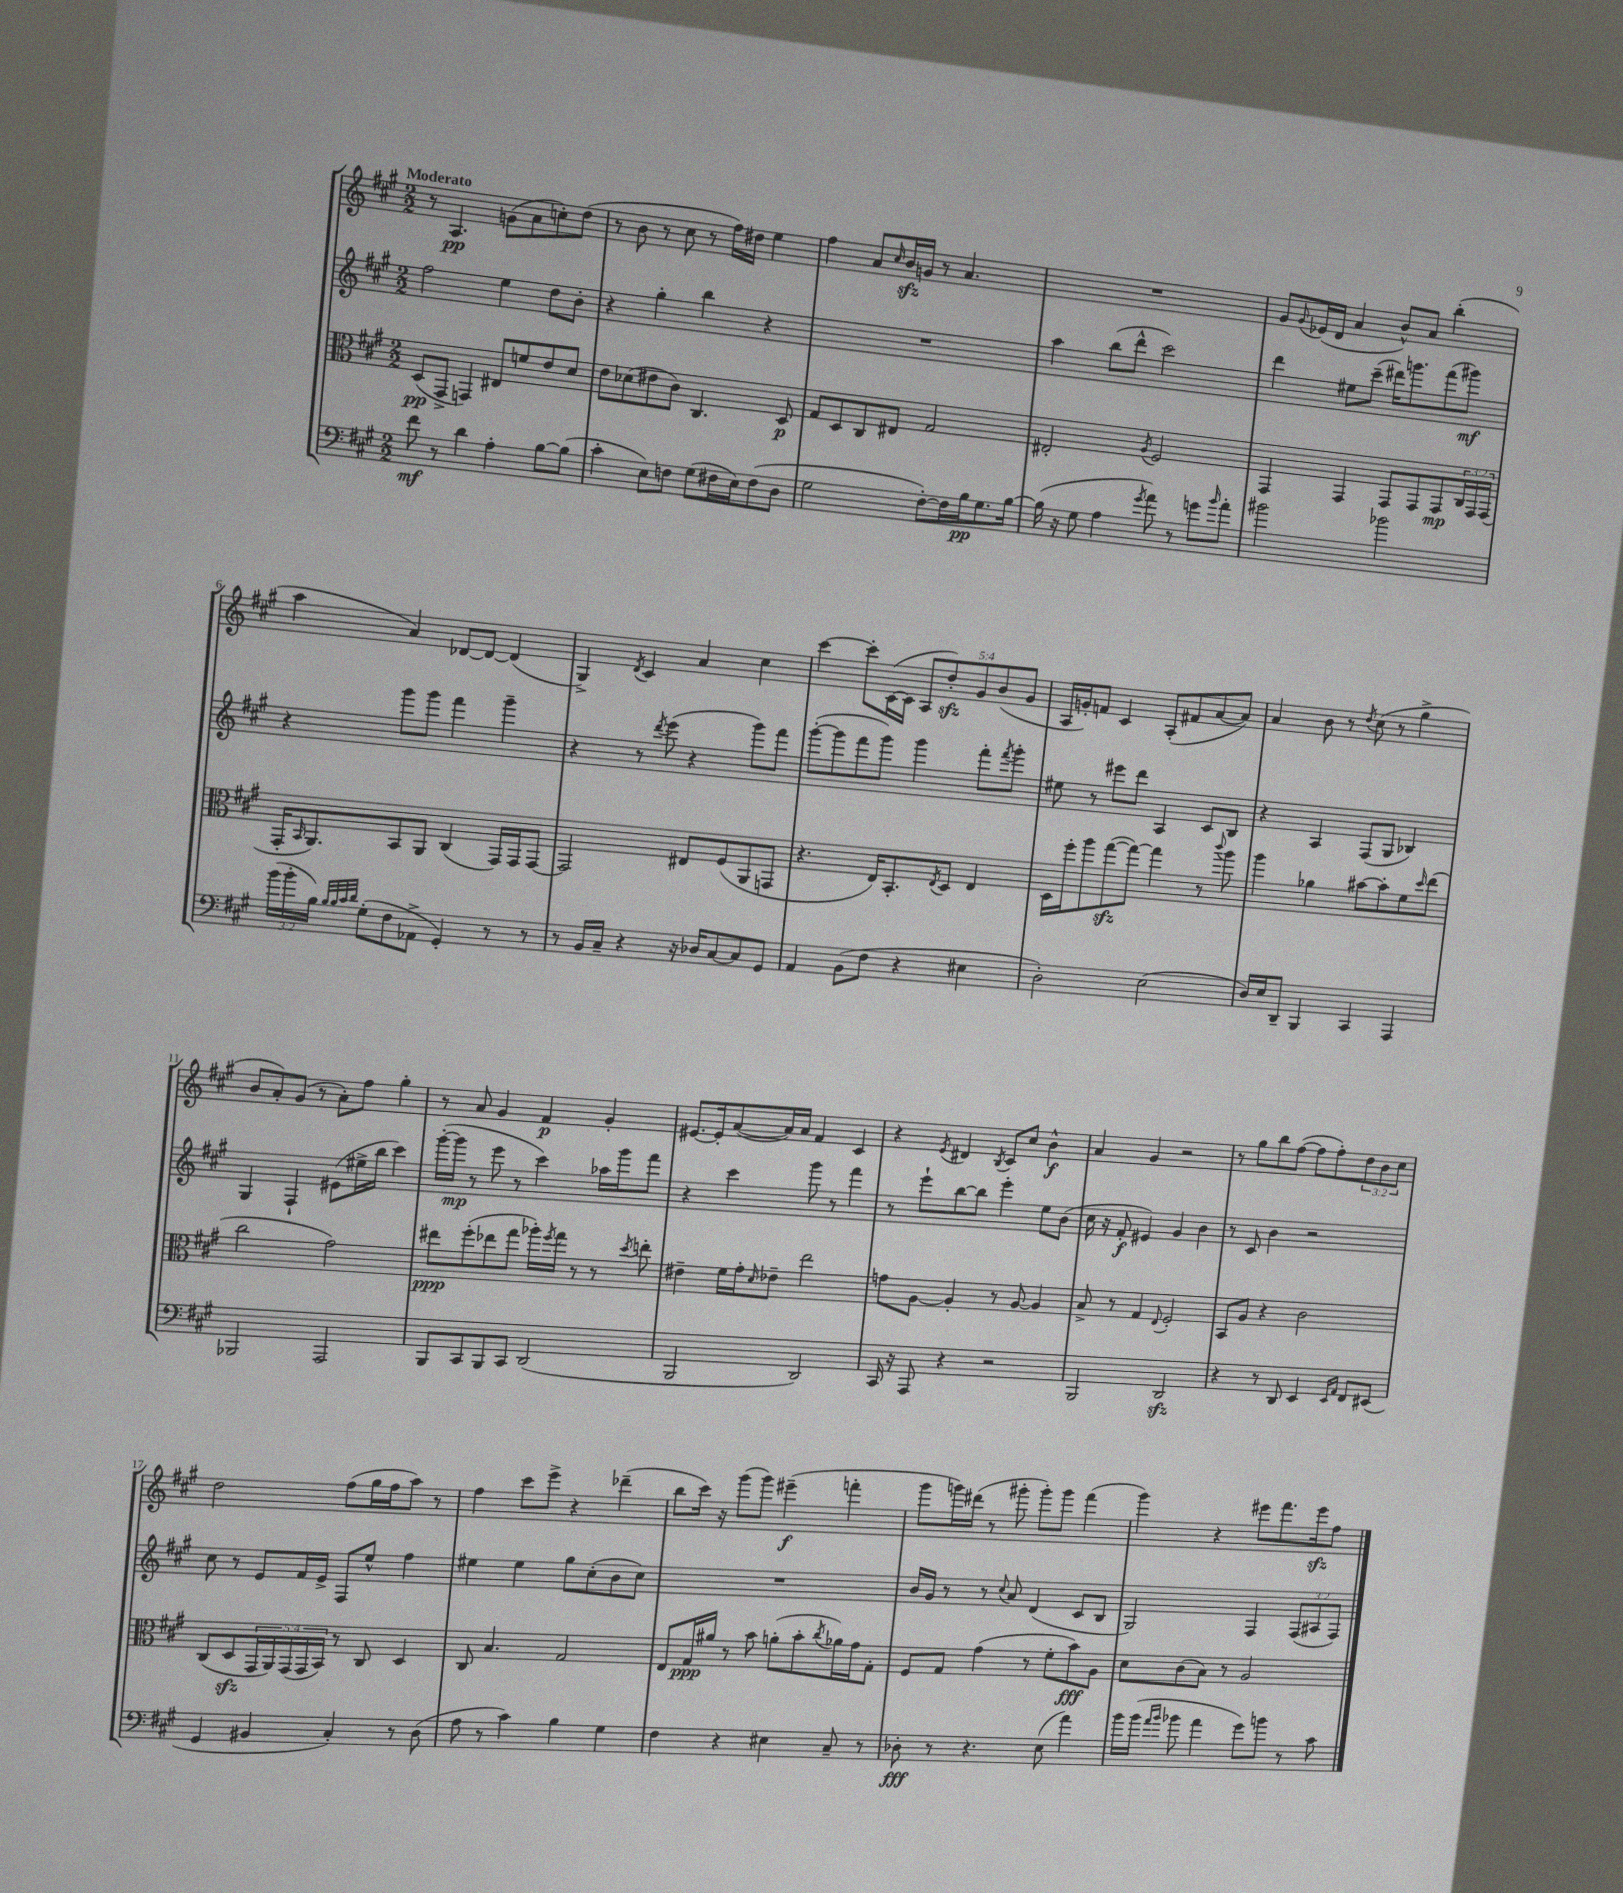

**kern	**dynam	**kern	**dynam	**kern	**dynam	**kern	**dynam
*part4	*part4	*part3	*part3	*part2	*part2	*part1	*part1
*staff4	*staff4	*staff3	*staff3	*staff2	*staff2	*staff1	*staff1
*clefF4	*	*clefC3	*	*clefG2	*	*clefG2	*
*k[f#c#g#]	*	*k[f#c#g#]	*	*k[f#c#g#]	*	*k[f#c#g#]	*
*M2/2	*	*M2/2	*	*M2/2	*	*M2/2	*
=1	=1	=1	=1	=1	=1	=1	=1
!	!	!	!	!	!	!LO:TX:a:B:t=Moderato	!
8f#\	mf	(8D/L	pp	2ff#\	.	8r	.
8r	.	8GG#^/J	.	.	.	4.A/	pp
4d\	.	4GGn/)	.	.	.	.	.
4A'\	.	8E#X/L	.	4ee\	.	(8gn\L	.
.	.	8fn/	.	.	.	8a\	.
[8B\L	.	8e/	.	8dd\L	.	8ccn'\)	.
(8B\J]	.	8d/J	.	8b'\J	.	(8dd\J	.
=2	=2	=2	=2	=2	=2	=2	=2
4c#'\	.	8e\L	.	4r	.	8r	.
.	.	(8d-X\	.	.	.	8b\	.
8E\L)	.	8e#X\	.	4gg#'\	.	8r	.
8Fn\J	.	8c#\J)	.	.	.	8cc#\	.
(8G#\L	.	4.C#/	.	4bb\	.	8r	.
16F#X\L	.	.	.	.	.	16ff#\LL)	.
16E\J)	.	.	.	.	.	16dd#X\JJ	.
(8F#\	.	.	.	4r	.	4ee\	.
8D\J	.	8D/	p	.	.	.	.
=3	=3	=3	=3	=3	=3	=3	=3
2G#\	.	8G#/L	.	1r	.	4ff#\	.
.	.	8D/	.	.	.	.	.
.	.	8C#/	.	.	.	8a/L	.
.	.	.	.	.	.	16qqcc#/	.
.	.	8E#X/J	.	.	.	16bzz/L	.
.	.	.	.	.	.	16gn/JJ	.
[8F#'\L)	.	2G#/	.	.	.	8r	.
16F#\L]	.	.	.	.	.	4.a/	.
16B\J	pp	.	.	.	.	.	.
8.G#\	.	.	.	.	.	.	.
[16B\Jk	.	.	.	.	.	.	.
=4	=4	=4	=4	=4	=4	=4	=4
(16B\]	.	2E#X'/	.	4aa\	.	1r	.
16r	.	.	.	.	.	.	.
8G#\	.	.	.	.	.	.	.
4A\	.	.	.	(8bb\L	.	.	.
.	.	.	.	8ddd^^\J	.	.	.
8qg#/	.	8qA/	.	.	.	.	.
8a\)	.	2F#/	.	2ccc#\)	.	.	.
8r	.	.	.	.	.	.	.
8gn\L	.	.	.	.	.	.	.
16qqb/	.	.	.	.	.	.	.
8a'\J	.	.	.	.	.	.	.
=5	=5	=5	=5	=5	=5	=5	=5
2b#X\	.	4GG#/	.	4ddd\	.	8g#/L	.
.	.	.	.	.	.	8qqg#/	.
.	.	.	.	.	.	(16e-X/L	.
.	.	.	.	.	.	16d/JJ	.
.	.	4GG#/	.	8ee#X\L	.	4a/	.
.	.	.	.	(8ccc#~\J	.	.	.
2b-X\	.	8GG#/L	.	16ddd#X\KL)	.	8b^^/L)	.
.	.	.	.	8.gggn\	.	.	.
.	.	8GG#/	.	.	.	8a/J	.
.	.	8GG#/	mp	(8fff#\	.	(4bb'\	.
.	.	24C#/L	.	8ggg#X\J)	mf	.	.
.	.	24GG#/	.	.	.	.	.
.	.	(24GG#/JJ	.	.	.	.	.
!!LO:LB:g=z
=6	=6	=6	=6	=6	=6	=6	=6
(24b\LL	.	16GG#'/KL	.	4r	.	4aa\	.
24b'\	.	.	.	.	.	.	.
.	.	16qqBB/	.	.	.	.	.
.	.	8.AA/)	.	.	.	.	.
24B\JJ)	.	.	.	.	.	.	.
32qqB/LLL	.	.	.	.	.	.	.
32qqB/	.	.	.	.	.	.	.
32qqc#/	.	.	.	.	.	.	.
32qqd/JJJ	.	.	.	.	.	.	.
(8G#'\L	.	.	.	.	.	.	.
8F#\	.	8BB/	.	8ggg#\L	.	4a/)	.
8AA-X^\J	.	8AA/J	.	8ggg#\J	.	.	.
4GG#'/)	.	(4C#/	.	4fff#\	.	[8d-X/L	.
.	.	.	.	.	.	8d-/J_	.
8r	.	16GG#/LL)	.	4ggg#~\	.	(4d-/]	.
.	.	16GG#/J	.	.	.	.	.
8r	.	[8GG#/J	.	.	.	.	.
=7	=7	=7	=7	=7	=7	=7	=7
8r	.	2GG#/]	.	4r	.	4G#^/)	.
16BB/LL	.	.	.	.	.	.	.
16C#~/JJ	.	.	.	.	.	.	.
.	.	.	.	.	.	8qd/	.
4r	.	.	.	8r	.	4c#/	.
.	.	.	.	8qddd/	.	.	.
.	.	.	.	(8eee\	.	.	.
16r	.	8E#X/L	.	4r	.	4a/	.
16D-X/KL	.	.	.	.	.	.	.
[8C#/	.	(8F#/	.	.	.	.	.
8C#/]	.	8AA/	.	8ggg#\L)	.	4cc#\	.
8GG#/J	.	8GGn/J	.	8fff#\J	.	.	.
=8	=8	=8	=8	=8	=8	=8	=8
4AA/	.	4.r	.	([8ggg#'\L	.	[4ccc#\	.
.	.	.	.	8ggg#\]	.	.	.
(8BB\L	.	.	.	8fff#\	.	8ccc#'\L]	.
8F#\J	.	16E/KL)	.	8ggg#\J)	.	([16c#\L	.
.	.	8.BB'/	.	.	.	16c#\JJ]	.
4r	.	.	.	4ggg#\	.	10A/L	.
.	.	.	.	.	.	10ddzz'/)	.
.	.	8qE/	.	.	.	.	.
.	.	8D/J	.	.	.	.	.
.	.	.	.	.	.	10g#/	.
4E#X\	.	4E/	.	8fff#'\L	.	.	.
.	.	.	.	.	.	(10b/	.
.	.	.	.	8qfff#/	.	.	.
.	.	.	.	8ggg#'\J	.	.	.
.	.	.	.	.	.	10g#/J	.
=9	=9	=9	=9	=9	=9	=9	=9
2D'\)	.	16D\LL	.	8ee#X\	.	16A/LL	.
.	.	16ff#'\J	.	.	.	16gn'/J)	.
.	.	8aa\	.	8r	.	8fn/J	.
.	.	([8gg#zz\	.	8eee#X\L	.	4c#/	.
.	.	8gg#\J_)	.	8ddd\J	.	.	.
(2E\	.	4gg#\]	.	4A/	.	(8A'/L	.
.	.	.	.	.	.	8f#X/	.
.	.	8r	.	8c#/L	.	[8a/	.
.	.	8qqccc#/	.	.	.	.	.
.	.	8aa\	.	8B/J	.	8a/J])	.
=10	=10	=10	=10	=10	=10	=10	=10
16D/LL)	.	4aa\	.	4r	.	4a/	.
16E/J	.	.	.	.	.	.	.
8DD~/J	.	.	.	.	.	.	.
4BBB/	.	4a-X\	.	4A/	.	8b\	.
.	.	.	.	.	.	8r	.
.	.	.	.	.	.	8qdd/	.
4CC#/	.	[8b#X\L	.	(8F#/L	.	(8cc#\	.
.	.	8b#'\]	.	8G#/J	.	8r	.
4AAA/	.	8f#\	.	4B-X/)	.	4gg#^\	.
.	.	16qqdd/	.	.	.	.	.
.	.	(8ee\J	.	.	.	.	.
!!LO:LB:g=z
=11	=11	=11	=11	=11	=11	=11	=11
2BBB-X/	.	2cc#\	.	4G#/	.	8b/L	.
.	.	.	.	.	.	8a'/)	.
.	.	.	.	4F#`/	.	(8g#/J	.
.	.	.	.	.	.	8r	.
2AAA/	.	2g#\)	.	(8e#X\L	.	8a'\L)	.
.	.	.	.	16ee#X^\L	.	8ff#\J	.
.	.	.	.	16bb\JJ	.	.	.
.	.	.	.	4ccc#\)	.	4gg#'\	.
=12	=12	=12	=12	=12	=12	=12	=12
8BBB/L	.	8ee#X\L	ppp	([16ggg#'\LL	.	8r	.
.	.	.	.	16ggg#\JJ]	mp	.	.
8CC#/	.	(8ff#'\	.	8r	.	8a/	.
8BBB/	.	8ee-X\	.	8eee\	.	4g#/	.
8CC#/J	.	8gg#\J	.	8r	.	.	.
(2DD/	.	16aa-X'\LL)	.	4ccc#\)	.	4f#/	p
.	.	8qff#/	.	.	.	.	.
.	.	16gg#\JJ	.	.	.	.	.
.	.	8r	.	.	.	.	.
.	.	8r	.	16aa-X\LL	.	4g#'/	.
.	.	.	.	16ggg#\J	.	.	.
.	.	8qdd/	.	.	.	.	.
.	.	8een'\	.	8fff#\J	.	.	.
=13	=13	=13	=13	=13	=13	=13	=13
2BBB/	.	4e#X~\	.	4r	.	[8.e#X/L	.
.	.	.	.	.	.	16e#'/k]	.
.	.	16f#\LL	.	4ccc#\	.	([8a/	.
.	.	16g#'\J	.	.	.	.	.
.	.	16qqd/	.	.	.	.	.
.	.	8e-X~\J	.	.	.	16a/L])	.
.	.	.	.	.	.	16a/JJ	.
2DD/)	.	2ee\	.	8ggg#\	.	4f#/	.
.	.	.	.	8r	.	.	.
.	.	.	.	4fff#\	.	4c#/	.
=14	=14	=14	=14	=14	=14	=14	=14
16CC#/	.	8gn\L	.	8r	.	4r	.
16r	.	.	.	.	.	.	.
8AAA/	.	[8A\J	.	8eee`\L	.	.	.
.	.	.	.	.	.	8qe/	.
4r	.	4A'/]	.	[8bb\	.	4d#X/	.
.	.	.	.	8bb\J]	.	.	.
.	.	.	.	.	.	8qB/	.
2r	.	8r	.	4eee'\	.	8c#/L	.
.	.	[8A/	.	.	.	8cc#/J	.
.	.	4A/]	.	8ee\L	.	4b^^\	f
.	.	.	.	(8b\J	.	.	.
=15	=15	=15	=15	=15	=15	=15	=15
2BBB/	.	8B^/	.	16cc#\	.	4a/	.
.	.	.	.	16r	.	.	.
.	.	8r	.	8f#'/	f	.	.
.	.	4G#/	.	4e#X/)	.	4g#/	.
.	.	8qqE/	.	.	.	.	.
2DDzz/	.	2F#'/	.	4g#/	.	2r	.
.	.	.	.	4b\	.	.	.
=16	=16	=16	=16	=16	=16	=16	=16
4r	.	8BB/L	.	8r	.	8r	.
.	.	8A/J	.	8c#/	.	8gg#\L	.
8r	.	4r	.	4b\	.	8bb\	.
8DD/	.	.	.	.	.	([8ff#\J	.
4EE/	.	2c#\	.	2r	.	8ff#\L]	.
.	.	.	.	.	.	8ff#'\)	.
16qqEE/LL	.	.	.	.	.	.	.
16qqAA/JJ	.	.	.	.	.	.	.
8FF#/L	.	.	.	.	.	12dd\	.
.	.	.	.	.	.	12b\	.
(8EE#X/J	.	.	.	.	.	.	.
.	.	.	.	.	.	12cc#\J	.
!!LO:LB:g=z
=17	=17	=17	=17	=17	=17	=17	=17
4GG#/	.	(8C#/L	.	8cc#\	.	2dd\	.
.	.	8Dzz/	.	8r	.	.	.
4BB#X/	.	20GG#/L	.	8e/L	.	.	.
.	.	20AA/)	.	.	.	.	.
.	.	(20GG#/	.	.	.	.	.
.	.	.	.	16f#/L	.	.	.
.	.	20GG#/	.	.	.	.	.
.	.	.	.	16e^/JJ	.	.	.
.	.	20BB/JJ)	.	.	.	.	.
4C#'/)	.	8r	.	8F#/L	.	(8ff#\L	.
.	.	8C#/	.	8ee^^/J	.	16gg#\L	.
.	.	.	.	.	.	16ff#\J	.
8r	.	4D/	.	4ff#\	.	8aa\J)	.
(8D\	.	.	.	.	.	8r	.
=18	=18	=18	=18	=18	=18	=18	=18
8A\	.	8C#/	.	4ee#X\	.	4ff#\	.
8r	.	4.B/	.	.	.	.	.
4c#\)	.	.	.	4ee#\	.	8ccc#\L	.
.	.	.	.	.	.	8eee^\J	.
4B\	.	2G#/	.	8gg#\L	.	4r	.
.	.	.	.	(8cc#'\	.	.	.
4G#\	.	.	.	8b\	.	(4ddd-X~\	.
.	.	.	.	8cc#\J)	.	.	.
=19	=19	=19	=19	=19	=19	=19	=19
4F#\	.	8E/L	.	1r	.	8bb\L	.
.	.	16G#/L	ppp	.	.	16ccc#\Jk)	.
.	.	16a#X/JJ	.	.	.	16r	.
4r	.	8r	.	.	.	(8ggg#\L	.
.	.	8b\	.	.	.	8ggg#\J)	.
4E#X\	.	(8an'\L	.	.	.	(4eee#X~\	f
.	.	8b'\	.	.	.	.	.
.	.	8qcc#/	.	.	.	.	.
8C#~/	.	16a-X\L)	.	.	.	4fffn'\	.
.	.	16g#\J	.	.	.	.	.
8r	.	8G#'\J	.	.	.	.	.
=20	=20	=20	=20	=20	=20	=20	=20
8D-X'\	fff	8F#/L	.	16b/LL	.	8ggg#\L	.
.	.	.	.	16g#/JJ	.	.	.
8r	.	8G#/J	.	8r	.	16gggn\L)	.
.	.	.	.	.	.	(16ddd#X\JJ	.
4.r	.	(4g#\	.	8r	.	8r	.
.	.	.	.	8qqcc#/	.	.	.
.	.	.	.	8a/	.	8ggg#X'\	.
.	.	8r	.	(4d/	.	8ggg#'\L)	.
(8E\	.	8f#'\L	.	.	.	8ggg#\J	.
4a\)	.	8b\)	fff	8c#/L	.	(4fff#\	.
.	.	8A\J	.	8B/J	.	.	.
=21	=21	=21	=21	=21	=21	=21	=21
16b\LL	.	8d\L	.	2G#/)	.	4ggg#\)	.
(16b\JJ	.	.	.	.	.	.	.
16qqa/LL	.	.	.	.	.	.	.
16qqb/JJ	.	.	.	.	.	.	.
8b-X\	.	(8c#\	.	.	.	.	.
4a\	.	8B\J)	.	.	.	4r	.
.	.	8r	.	.	.	.	.
8g#\L)	.	2A/	.	4F#/	.	8eee#X\L	.
8bn\J	.	.	.	.	.	8.fff#\	.
8r	.	.	.	(12F#/L	.	.	.
.	.	.	.	.	.	16eee#zz\k	.
.	.	.	.	12A#X/	.	.	.
8c#\	.	.	.	.	.	8ff#\J	.
.	.	.	.	12F#/J)	.	.	.
==	==	==	==	==	==	==	==
*-	*-	*-	*-	*-	*-	*-	*-
